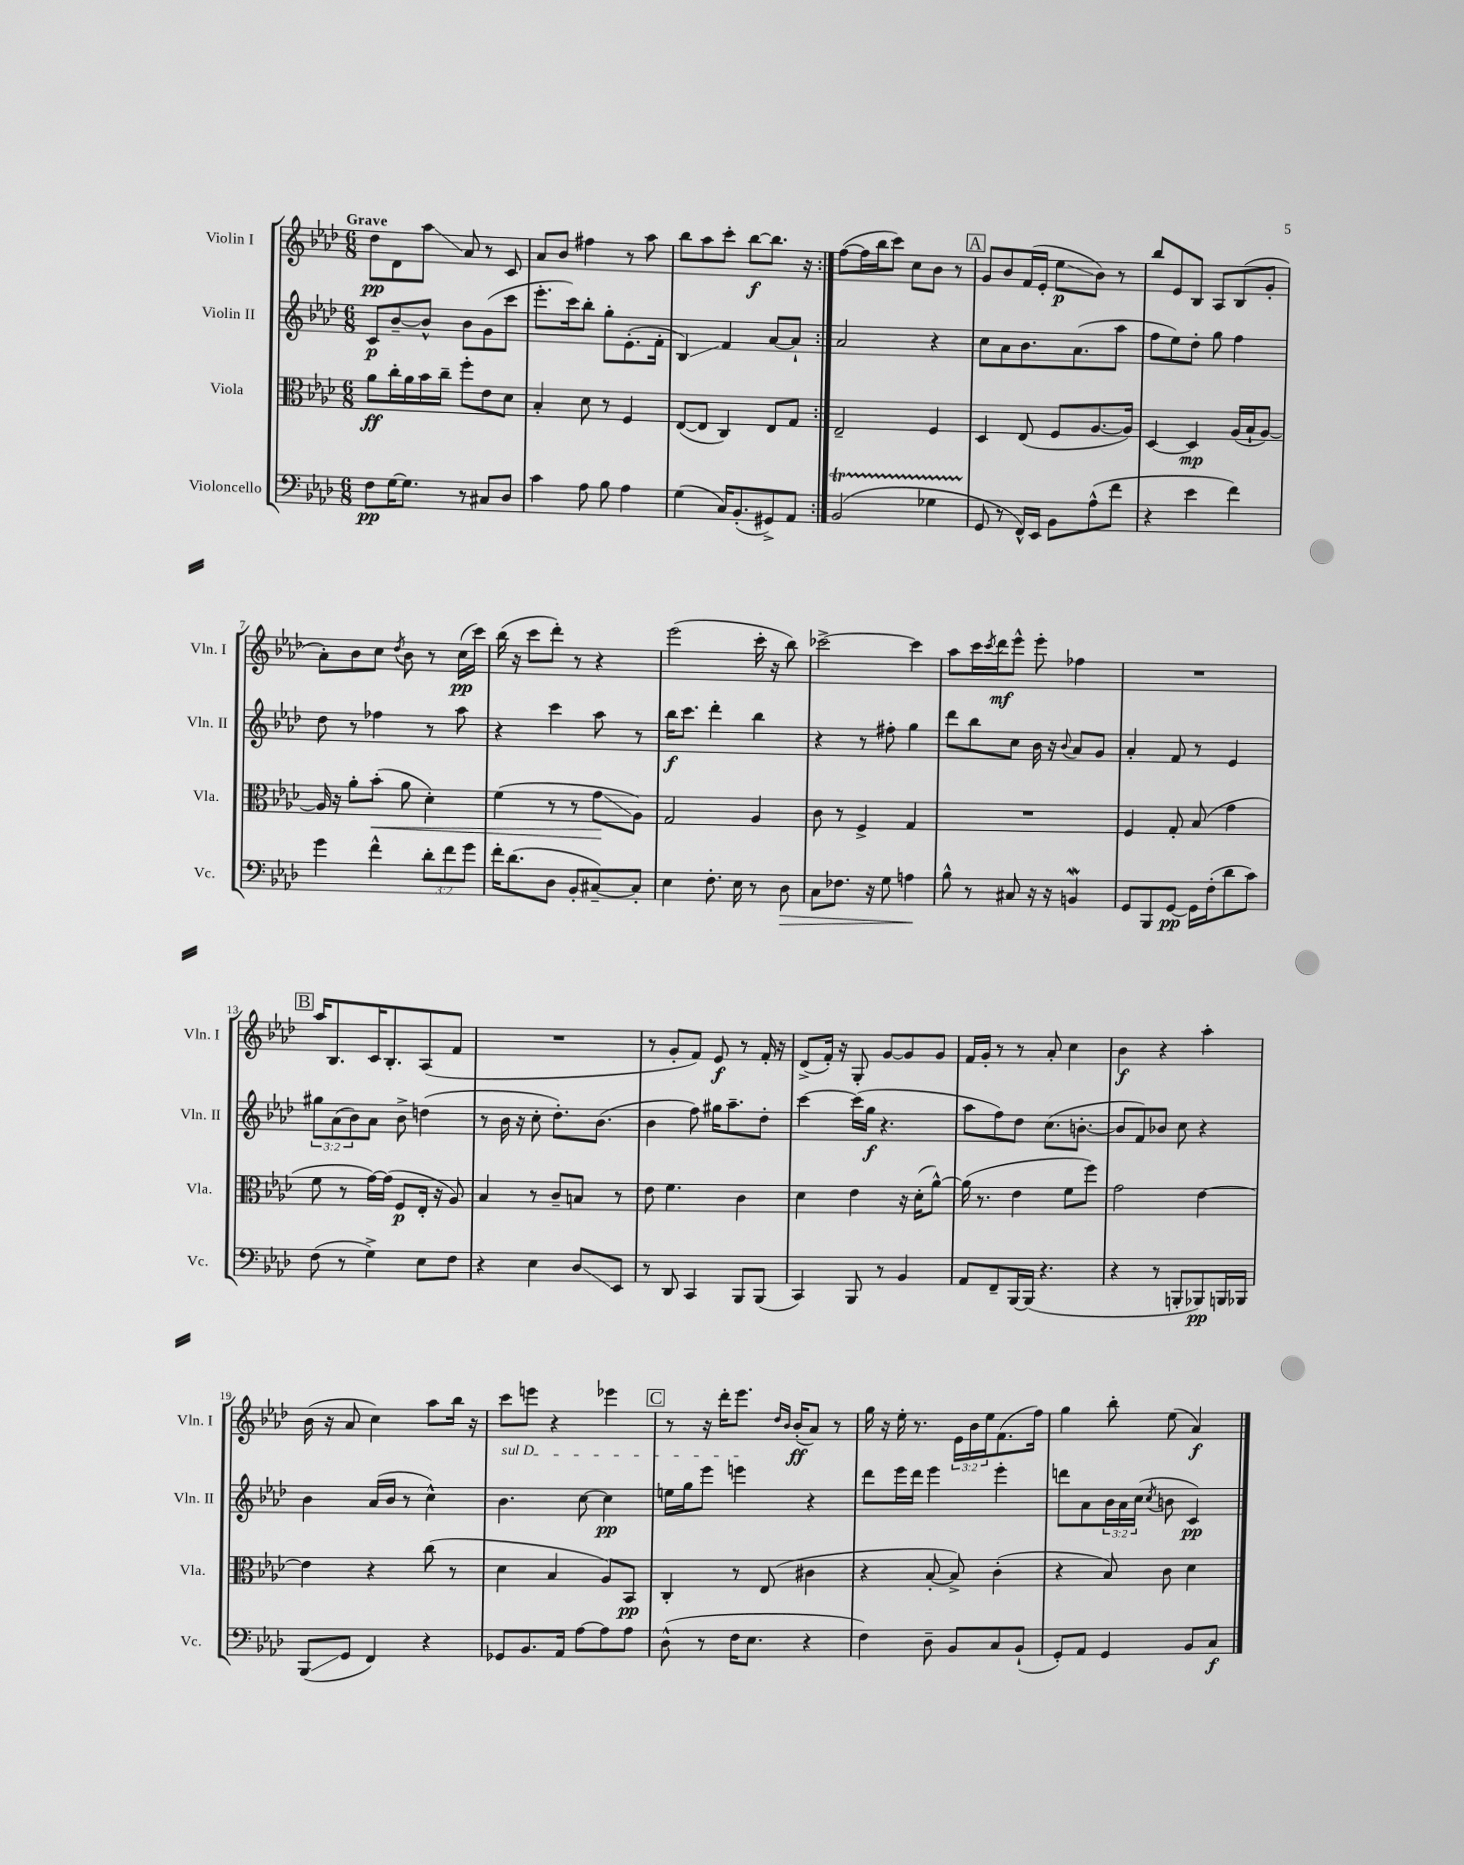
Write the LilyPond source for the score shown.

<<
\new StaffGroup <<
\new Staff = "s0" \with { instrumentName = "Violin I" shortInstrumentName = "Vln. I" } {
    \clef treble \key aes \major \numericTimeSignature \time 6/8 \override Staff.TupletNumber.text = #tuplet-number::calc-fraction-text \tempo "Grave"
    \repeat volta 2 { des''8\pp des'8 aes''8\glissando aes'8 r8 c'8 |
    aes'8 bes'8 fis''4 r8 aes''8 |
    bes''8 aes''8 c'''8-. bes''8~\f bes''8. r16 | }
    f''8~( f''16 bes''16 c'''8) c''8 bes'8 r8 |
    \mark \markup { \box "A" } g'8 bes'8 f'16( ees'16-. ees''8\glissando\p bes'8) r8 |
    bes''8 ees'8 bes8 aes8 bes8( g'8-. |
    aes'8-.) bes'8 c''8 \acciaccatura { des''8 } bes'8 r8 c''16\pp( c'''16) |
    bes''16( r16 c'''8 des'''8-.) r8 r4 |
    ees'''2( c'''16-. r16 bes''8) |
    ces'''2~-> ces'''4 |
    aes''8 c'''16 \acciaccatura { c'''8 } des'''16\mf ees'''8-^ ees'''8-. fes''4 |
    R2. |
    \mark \markup { \box "B" } aes''16 bes8. c'16 bes8.-. aes8( f'8 |
    R2. |
    r8 g'8-. f'8) ees'8\f r8 f'16-. r16 |
    des'8->( f'16-.) r16 g8-. g'8~ g'8 g'8 |
    f'16 g'16-. r8 r8 aes'8-. c''4 |
    bes'4\f r4 aes''4-. |
    bes'16( r16 aes'8 c''4) aes''8 bes''16 r16 |
    c'''8 e'''8 r4 ees'''4 |
    \mark \markup { \box "C" } r8 r16 des'''16-. ees'''8. \grace { des''16 bes'16 } bes'16-.\ff( aes'8) r8 |
    g''16 r16 ees''16-. r8. \tuplet 3/2 { ees'16 bes'16 ees''16 } f'8.( f''16) |
    g''4 bes''8-. ees''8( aes'4\f) \bar "|." |
}
\new Staff = "s1" \with { instrumentName = "Violin II" shortInstrumentName = "Vln. II" } {
    \clef treble \key aes \major \numericTimeSignature \time 6/8 \override Staff.TupletNumber.text = #tuplet-number::calc-fraction-text
    \repeat volta 2 { c'8\p bes'8~-- bes'8-^ bes'8 g'8( c'''8 |
    ees'''8.-. c'''16) bes''8-. g''8-. ees'8.-.( f'16-. |
    bes4\glissando) f'4 aes'8~ aes'8-! | }
    aes'2 r4 |
    \mark \markup { \box "A" } c''8 aes'8 bes'8. aes'8.( aes''8 |
    f''8 ees''8) des''8-. g''8 f''4 |
    des''8 r8 fes''4 r8 aes''8 |
    r4 c'''4 aes''8 r8 |
    bes''16\f c'''8. des'''4-. bes''4 |
    r4 r8 fis''8-. g''4 |
    des'''8 bes''8 c''8 bes'16 r16 \appoggiatura { bes'8 } aes'8 g'8 |
    aes'4-. f'8 r8 ees'4 |
    \mark \markup { \box "B" } \tuplet 3/2 { gis''8 aes'8( bes'8) } aes'8 bes'8-> d''4( |
    r8 bes'16 r16 c''8-. des''8.-.) bes'8.( |
    bes'4 f''8) gis''16 aes''8.-- des''8-. |
    c'''4~ c'''16( g''16\f r4. |
    aes''8 f''8) des''8 c''8.( b'8.~-. |
    b'8 f'8) bes'8 c''8 r4 |
    bes'4 aes'16( bes'16 r8 c''4-^) |
    \once \override TextSpanner.bound-details.left.text = \markup { \italic "sul D" } bes'4.\startTextSpan c''8~ c''4\pp |
    \mark \markup { \box "C" } e''16 g''16 ees'''8 e'''4\stopTextSpan r4 |
    des'''8 ees'''16 des'''16 ees'''4 ees'''4-. |
    d'''8 aes'8 \tuplet 3/2 { bes'16 aes'16 c''16( } \acciaccatura { c''8 } b'8 c'4\pp) \bar "|." |
}
\new Staff = "s2" \with { instrumentName = "Viola" shortInstrumentName = "Vla." } {
    \clef alto \key aes \major \numericTimeSignature \time 6/8
    \repeat volta 2 { aes'8\ff c''16-. aes'16 bes'16 c''16-- f''8-. ees'8 des'8 |
    bes4-. des'8 r8 f4 |
    ees8~( ees8 c4) ees8 g8 | }
    ees2-- f4 |
    \mark \markup { \box "A" } des4 ees8( f8 aes8.~ aes16) |
    des4~ des4\mp aes16( bes16-! aes8~) |
    aes16 r16 aes'8-. bes'8-.\<( aes'8 des'4-.) |
    f'4( r8 r8 g'8\glissando\! aes8) |
    g2 aes4 |
    c'8 r8 f4-> g4 |
    R2. |
    f4 g8-. bes8( g'4 |
    \mark \markup { \box "B" } f'8 r8 g'16~) g'16( f8\p ees16-. r16 aes8) |
    bes4 r8 c'8-- b8 r8 |
    ees'8 f'4. c'4 |
    des'4 ees'4 r16 des'16-.( aes'8~-^) |
    aes'16( r8. ees'4 f'8 f''8) |
    g'2 ees'4~ |
    ees'4 r4 c''8( r8 |
    des'4 bes4 aes8) bes,8\pp |
    \mark \markup { \box "C" } c4-. r8 ees8( cis'4 |
    r4 bes8~-. bes8->) c'4-.( |
    r4 bes8) c'8 des'4 \bar "|." |
}
\new Staff = "s3" \with { instrumentName = "Violoncello" shortInstrumentName = "Vc." } {
    \clef bass \key aes \major \numericTimeSignature \time 6/8 \override Staff.TupletNumber.text = #tuplet-number::calc-fraction-text
    \repeat volta 2 { f8\pp g16~ g8. r8 cis8 des8 |
    c'4 aes8 bes8 aes4 |
    g4( c16) bes,8.-.( gis,8->) aes,8 | }
    bes,2\startTrillSpan( ges4 |
    \mark \markup { \box "A" } g,8\stopTrillSpan r8 f,16-^) ees,16 bes,8 aes8-^( f'8 |
    r4 ees'4 f'4) |
    g'4 f'4-^ \tuplet 3/2 { des'8-. f'8 g'8 } |
    f'16-. des'8.( des8 bes,8-. cis8~--) cis8-. |
    ees4 f8.-. ees16 r8 des8\> |
    c8 fes8. r16 g8 a4\! |
    bes8-^ r8 cis8 r16 r16 b,4\mordent |
    g,8 bes,,8 g,8~\pp g,16 f16-.( des'8 c'8) |
    \mark \markup { \box "B" } f8( r8 g4->) ees8 f8 |
    r4 ees4 des8\glissando ees,8 |
    r8 des,8 c,4 bes,,8 bes,,8( |
    c,4) bes,,8 r8 bes,4 |
    aes,8 f,8-- bes,,16~ bes,,16( r4. |
    r4 r8 b,,8-. bes,,8\pp) b,,16 bes,,16 |
    bes,,8\glissando( g,8 f,4) r4 |
    ges,8 bes,8. aes,16 aes8~ aes8 aes8 |
    \mark \markup { \box "C" } des8-^( r8 f16 ees8. r4 |
    f4) des8-- bes,8 c8 bes,8-!( |
    g,8-.) aes,8 g,4 bes,8 c8\f \bar "|." |
}
>>
>>
